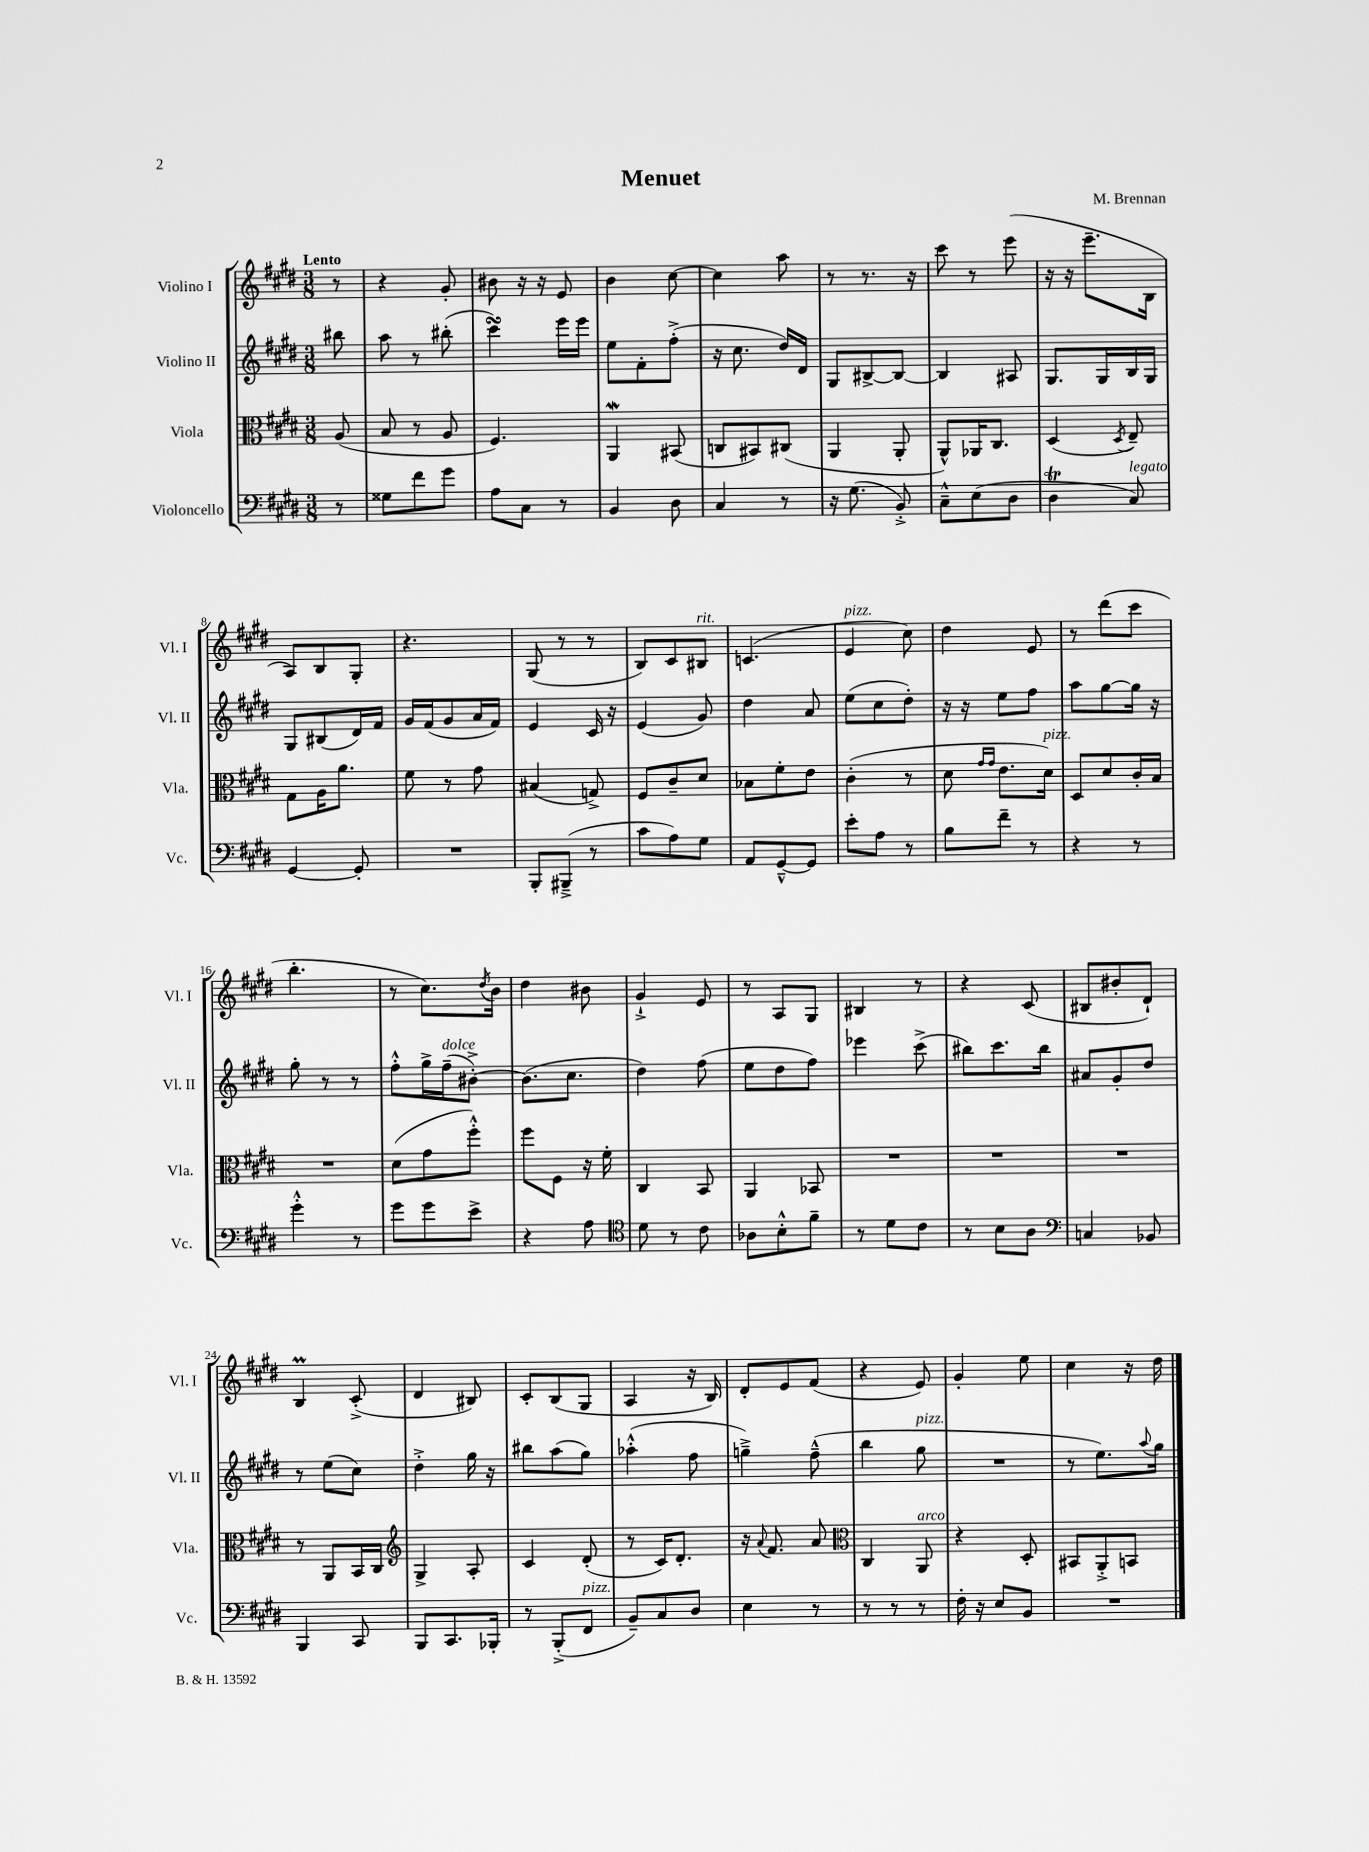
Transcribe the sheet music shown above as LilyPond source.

\header { title = "Menuet" composer = "M. Brennan" }
<<
\new StaffGroup <<
\new Staff = "s0" \with { instrumentName = "Violino I" shortInstrumentName = "Vl. I" } {
    \clef treble \key e \major \numericTimeSignature \time 3/8 \partial 8 \tempo "Lento"
    r8 |
    r4 gis'8-. |
    bis'8 r16 r16 e'8 |
    b'4 cis''8~ |
    cis''4 a''8 |
    r8 r8. r16 |
    cis'''8 r8 e'''8( |
    r16 r16 e'''8.-- b16 |
    a8) b8 gis8-. |
    r4. |
    gis8( r8 r8 |
    b8) cis'8 bis8^\markup { \italic "rit." } |
    c'4.( |
    e'4^\markup { \italic "pizz." } cis''8) |
    dis''4 e'8 |
    r8 dis'''8( cis'''8 |
    b''4.-. |
    r8 cis''8.) \acciaccatura { dis''8 } b'16 |
    dis''4 bis'8 |
    gis'4-!-> e'8 |
    r8 a8 gis8 |
    bis4 r8 |
    r4 cis'8( |
    bis8 bis'8-. dis'8-!) |
    b4\prall cis'8-.->( |
    dis'4 bis8) |
    cis'8-. b8( gis8 |
    a4 r16 b16) |
    dis'8-. e'8 fis'8( |
    r4 e'8) |
    gis'4-. e''8 |
    cis''4 r16 dis''16 \bar "|." |
}
\new Staff = "s1" \with { instrumentName = "Violino II" shortInstrumentName = "Vl. II" } {
    \clef treble \key e \major \numericTimeSignature \time 3/8 \partial 8
    bis''8 |
    a''8 r8 bis''8-.( |
    cis'''4\turn) e'''16 e'''16 |
    e''8 fis'8-. fis''8-.->( |
    r16 cis''8. dis''16) dis'16 |
    gis8 bis8~-> bis8~ |
    bis4 ais8 |
    gis8. gis16 b16 gis16 |
    gis8 bis8( dis'16) fis'16 |
    gis'16 fis'16( gis'8 a'16 fis'16) |
    e'4 cis'16 r16 |
    e'4( gis'8) |
    dis''4 a'8 |
    e''8( cis''8 dis''8-.) |
    r16 r16 e''8 fis''8 |
    a''8 gis''8~ gis''16 r16 |
    gis''8-. r8 r8 |
    fis''8-.-^ gis''16-> fis''16--^\markup { \italic "dolce" }( bis'8~-.->) |
    bis'8.( cis''8. |
    dis''4) fis''8( |
    e''8 dis''8 fis''8) |
    ees'''4 cis'''8->( |
    bis''8) cis'''8. bis''16 |
    ais'8 gis'8-. dis''8 |
    r8 e''8( cis''8) |
    dis''4-.-> gis''16 r16 |
    bis''8 a''8( gis''8) |
    aes''4-.-^( fis''8 |
    g''4--->) fis''8---^( |
    b''4 gis''8^\markup { \italic "pizz." } |
    R4. |
    r8 e''8.) \appoggiatura { a''8 } gis''16 \bar "|." |
}
\new Staff = "s2" \with { instrumentName = "Viola" shortInstrumentName = "Vla." } {
    \clef alto \key e \major \numericTimeSignature \time 3/8 \partial 8
    a8( |
    b8 r8 a8 |
    fis4.) |
    a,4\mordent bis,8( |
    c8 bis,8) cis8( |
    a,4 a,8-. |
    a,8-^) aes,16 cis8. |
    dis4( \acciaccatura { dis8 } e8--) |
    gis8 a16 a'8. |
    fis'8 r8 gis'8 |
    bis4( g8->) |
    fis8 cis'8-- dis'8 |
    bes8 fis'8-. e'8 |
    cis'4-.( r8 |
    dis'8 \grace { gis'16 gis'16 } e'8. dis'16^\markup { \italic "pizz." }) |
    dis8 dis'8 cis'16-. b16 |
    R4. |
    dis'8( gis'8 fis''8-.-^) |
    fis''8 fis8 r16 fis'16-. |
    cis4 b,8 |
    a,4 bes,8 |
    R4. |
    R4. |
    R4. |
    r8 a,8 b,16 cis16 |
    \clef treble gis4-> a8-. |
    cis'4 dis'8-.( |
    r8 cis'16) dis'8.-. |
    r16 \appoggiatura { a'8 } fis'8. a'8 |
    \clef alto cis4 a,8^\markup { \italic "arco" } |
    r4 dis8-. |
    bis,8 a,8-.-> b,8 \bar "|." |
}
\new Staff = "s3" \with { instrumentName = "Violoncello" shortInstrumentName = "Vc." } {
    \clef bass \key e \major \numericTimeSignature \time 3/8 \partial 8
    r8 |
    gisis8 fis'8 gis'8 |
    a8 cis8 r8 |
    b,4 dis8 |
    cis4 r8 |
    r16 gis8.( b,8-.->) |
    cis8---^ e8( dis8 |
    dis4\trill cis8^\markup { \italic "legato" }) |
    gis,4~ gis,8-. |
    R4. |
    b,,8-. bis,,8--->( r8 |
    cis'8 a8) gis8 |
    a,8 gis,8~---^ gis,8 |
    e'8-. a8 r8 |
    b8 fis'8-- r8 |
    r4 r8 |
    gis'4-.-^ r8 |
    gis'8 gis'8 e'8-> |
    r4 a8 |
    \clef tenor dis'8 r8 cis'8 |
    aes8 b8-.-^ fis'8-- |
    r8 dis'8 cis'8 |
    r8 b8 a8 |
    \clef bass c4 bes,8 |
    b,,4 cis,8 |
    b,,8 cis,8. bes,,16-. |
    r8 b,,8-.->( fis,8^\markup { \italic "pizz." } |
    b,8--) cis8 dis8 |
    e4 r8 |
    r8 r8 r8 |
    fis16-. r16 e8 b,8 |
    R4. \bar "|." |
}
>>
>>
